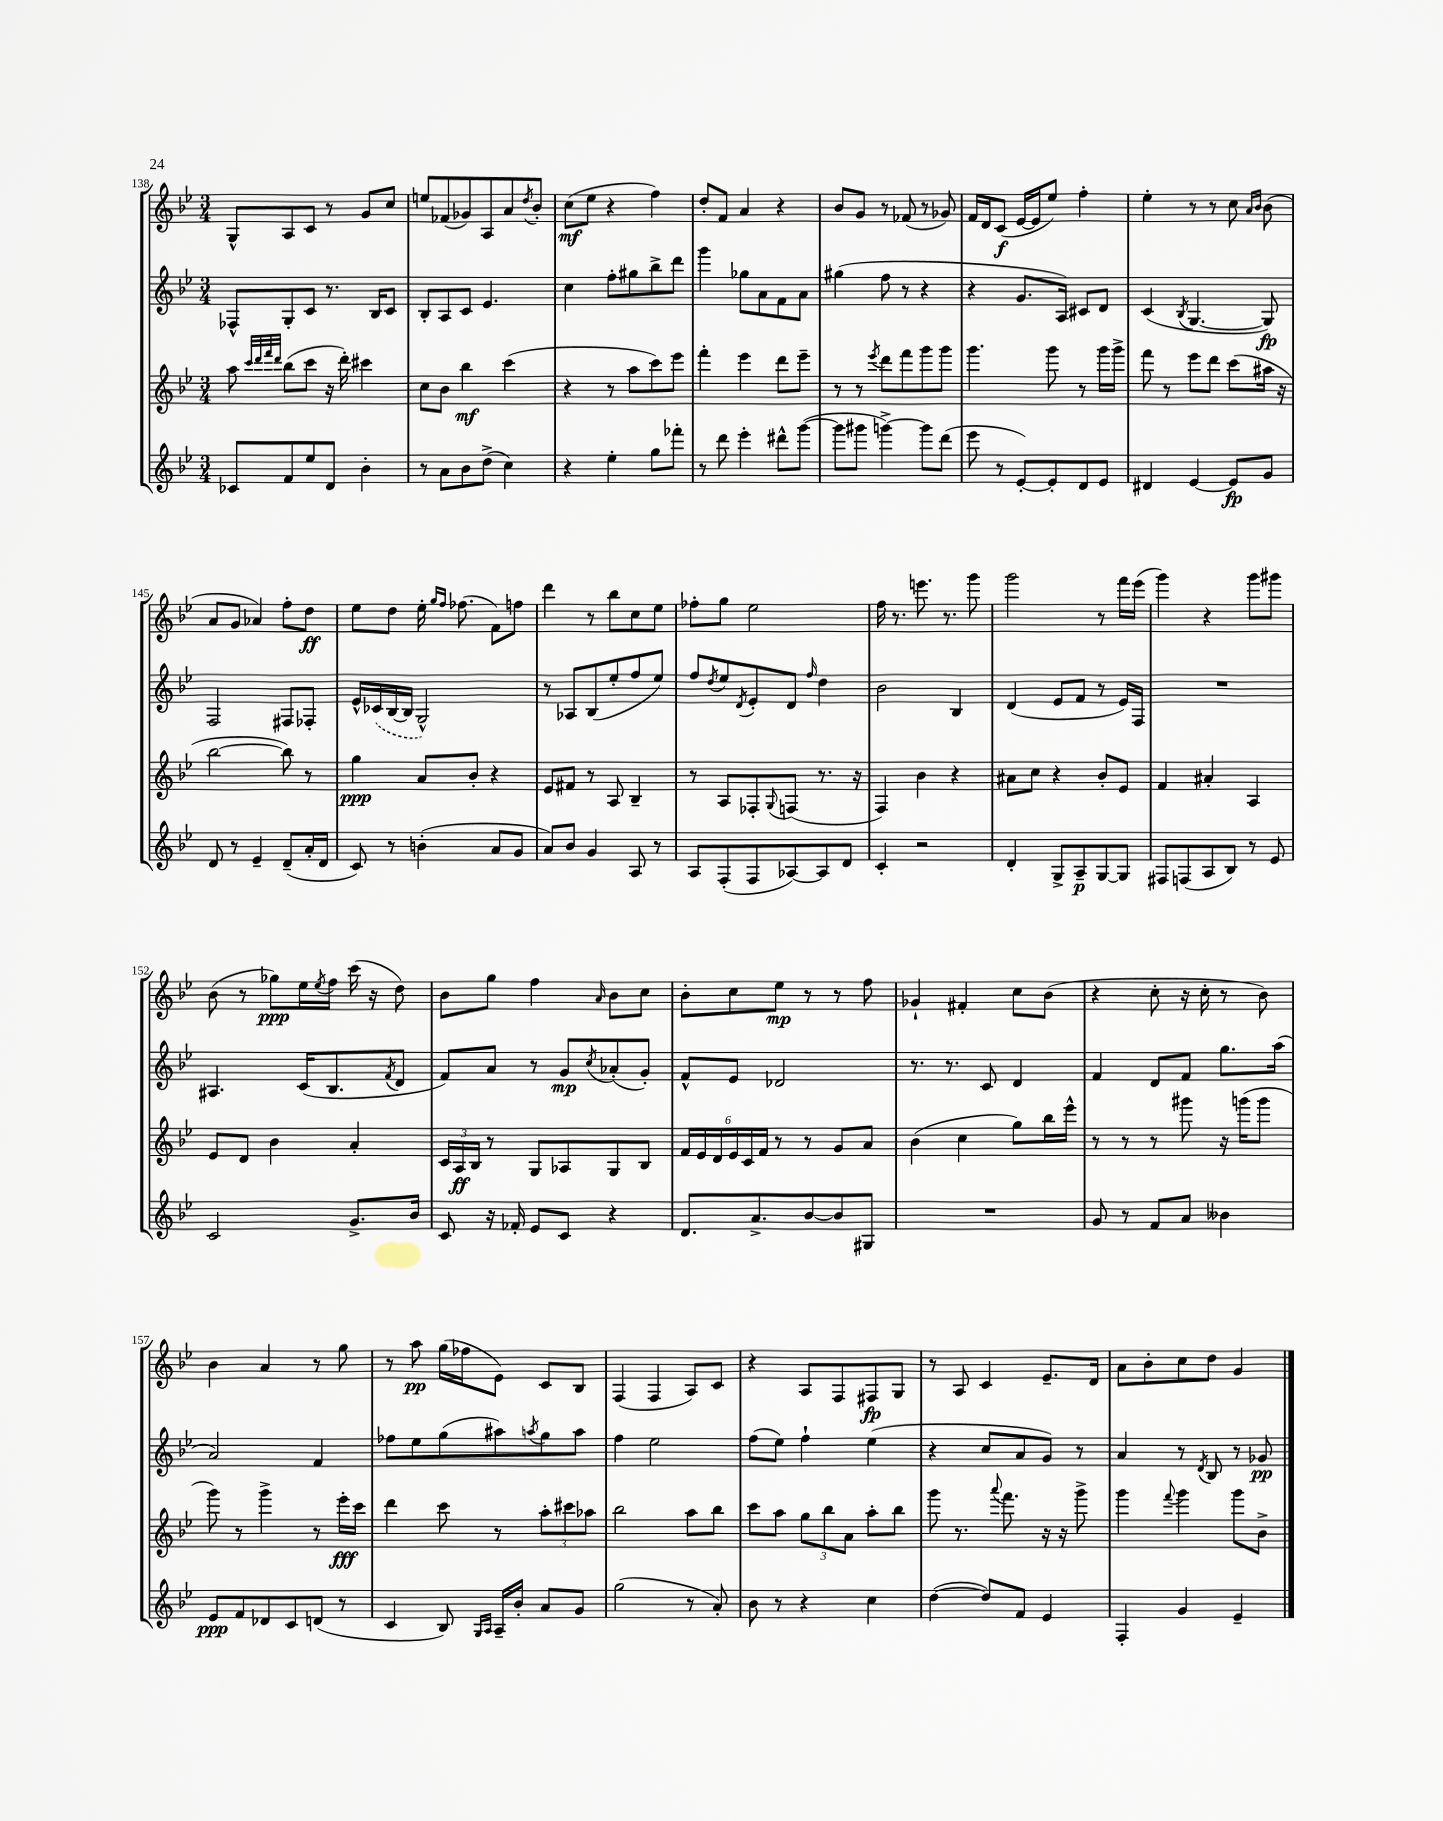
<<
\new StaffGroup <<
\new Staff = "s0" {
    \clef treble \key bes \major \numericTimeSignature \time 3/4
    g8-^ a8 c'8 r8 g'8 c''8 |
    e''8 fes'8( ges'8) a8 a'8 \acciaccatura { d''8 } bes'8-. |
    c''8\mf( ees''8 r4 f''4) |
    d''8-. f'8 a'4 r4 |
    bes'8 g'8 r8 fes'8( r8 ges'8) |
    f'16 d'16 c'8\f( ees'16~ ees'16 ees''8) f''4-. |
    ees''4-. r8 r8 c''8 \grace { a'16 bes'16 } bes'8( |
    a'8 g'8 aes'4) f''8-. d''8\ff |
    ees''8 d''8 ees''16-. \grace { g''16 f''16 } fes''8.( f'8) f''8 |
    d'''4 r8 bes''8 c''8 ees''8 |
    fes''8-. g''8 ees''2 |
    f''16 r8. e'''8. r8. g'''8 |
    g'''2 r8 f'''16 ees'''16( |
    g'''4) r4 g'''8 gis'''8 |
    bes'8( r8 ges''8\ppp) ees''16 \acciaccatura { ees''8 } f''16 c'''16( r16 d''8) |
    bes'8 g''8 f''4 \grace { a'16 } bes'8 c''8 |
    bes'8-. c''8 ees''8\mp r8 r8 f''8 |
    ges'4-! fis'4-. c''8 bes'8( |
    r4 c''8-. r16 c''16-. r8 bes'8) |
    bes'4 a'4 r8 g''8 |
    r8 a''8\pp g''16( fes''16 ees'8) c'8 bes8 |
    f4( f4 a8) c'8 |
    r4 a8 f8 fis8\fp g8 |
    r8 a8 c'4 ees'8.-- d'16 |
    a'8 bes'8-. c''8 d''8 g'4 \bar "|." |
}
\new Staff = "s1" {
    \clef treble \key bes \major \numericTimeSignature \time 3/4
    fes8-^ g8-. c'8 r8. bes16 c'8 |
    bes8-. a8 c'8 ees'4. |
    c''4 f''8-. gis''8 bes''8-> d'''8 |
    g'''4 ges''8 a'8 f'8 a'8 |
    gis''4( f''8 r8 r4 |
    r4 g'8. a16) cis'8 d'8 |
    c'4( \acciaccatura { bes8 } g4.~ g8\fp) |
    f2 fis8 fes8-. |
    ees'16-^ \once \slurDashed ces'16( bes16~ bes16 g2-^) |
    r8 aes8 bes8( ees''8-. f''8 ees''8) |
    f''8 \acciaccatura { d''8 } ees''8 \acciaccatura { d'8 } ees'8-. d'8 \grace { f''16 } d''4 |
    bes'2 bes4 |
    d'4( ees'8 f'8 r8 ees'16) f16 |
    R2. |
    ais4. c'16( bes8. \acciaccatura { f'8 } d'8 |
    f'8) a'8 r8 g'8\mp \acciaccatura { c''8 } aes'8-.( g'8-.) |
    f'8-^ ees'8 des'2 |
    r8. r8. c'8 d'4 |
    f'4 d'8 f'8 g''8. a''16( |
    a'2) f'4 |
    fes''8 ees''8 g''8( ais''8) \acciaccatura { a''8 } g''8 a''8 |
    f''4 ees''2 |
    f''8( ees''8) f''4-! ees''4( |
    r4 c''8 a'8 g'8) r8 |
    a'4 r8 \acciaccatura { d'8 } bes8 r8 ges'8\pp \bar "|." |
}
\new Staff = "s2" {
    \clef treble \key bes \major \numericTimeSignature \time 3/4
    a''8 \grace { c'''32 d'''32 f'''32 d'''32 } bes''8( c'''8 r16 d'''16-.) cis'''4 |
    c''8 bes'8 bes''4\mf c'''4( |
    r4 r8 a''8 c'''8) ees'''8 |
    f'''4-. ees'''4 d'''8 ees'''8-- |
    r8 r8 \acciaccatura { ees'''8 } d'''8 f'''8 g'''8 g'''8 |
    g'''4. g'''8 r8 g'''16 g'''16-> |
    f'''8 r8 ees'''8 d'''8 c'''8( ais''16 r16 |
    bes''2~ bes''8) r8 |
    g''4\ppp a'8 bes'8-. r4 |
    ees'8 fis'8 r8 a8 bes4-- |
    r8 a8 fes8-. \appoggiatura { g8 } f8( r8. r16 |
    f4) bes'4 r4 |
    ais'8 c''8 r4 bes'8-. ees'8 |
    f'4 ais'4-. a4 |
    ees'8 d'8 bes'4 a'4-. |
    \tuplet 3/2 { c'16 a16\ff bes16 } r8 g8 aes8 g8 bes8 |
    \tuplet 6/4 { f'16 ees'16 d'16 ees'16 c'16 f'16 } r8 r8 g'8 a'8 |
    bes'4( c''4 g''8) bes''16 ees'''16-^ |
    r8 r8 r8 gis'''8 r16 g'''16( g'''8 |
    g'''8) r8 g'''4-> r8 ees'''16-.\fff c'''16 |
    d'''4 c'''8 r8 \tuplet 3/2 { a''8-. cis'''8 aes''8 } |
    bes''2 a''8 bes''8 |
    c'''8 a''8 \tuplet 3/2 { g''8 bes''8 a'8 } a''8-. bes''8 |
    g'''8 r8. \appoggiatura { a'''8 } f'''8. r16 r16 g'''8-> |
    g'''4 \appoggiatura { f'''8 } g'''4 g'''8 bes'8-> \bar "|." |
}
\new Staff = "s3" {
    \clef treble \key bes \major \numericTimeSignature \time 3/4
    ces'8 f'8 ees''8 d'8 bes'4-. |
    r8 a'8 bes'8 d''8->( c''4) |
    r4 ees''4-. g''8 fes'''8-. |
    r8 d'''8 ees'''4-. dis'''8-^ g'''8~( |
    g'''8 gis'''8 g'''4~->) g'''8 d'''8( |
    ees'''8 r8 ees'8~-.) ees'8-. d'8 ees'8 |
    dis'4 ees'4~ ees'8\fp g'8 |
    d'8 r8 ees'4-- d'8--( a'16-. d'16 |
    c'8) r8 b'4-.( a'8 g'8 |
    a'8) bes'8 g'4 a8 r8 |
    a8 f8-.( f8 aes8~) aes8 d'8 |
    c'4-. r2 |
    d'4-. g8-> a8--\p g8~ g8 |
    fis8 f8( a8 bes8) r8 ees'8 |
    c'2 g'8.-> bes'16 |
    c'8 r16 fes'16-. ees'8 c'8 r4 |
    d'8. a'8.-> bes'8~ bes'8 gis8 |
    R2. |
    g'8 r8 f'8 a'8 beses'4 |
    ees'8\ppp f'8 des'8 c'8 d'8( r8 |
    c'4 bes8) \grace { g16 a16 } a16-- bes'16-. a'8 g'8 |
    g''2( r8 a'8-.) |
    bes'8 r8 r4 c''4 |
    d''4~( d''8) f'8 ees'4 |
    f4-. g'4 ees'4-- \bar "|." |
}
>>
>>
\layout { \context { \Score currentBarNumber = #138 } }
